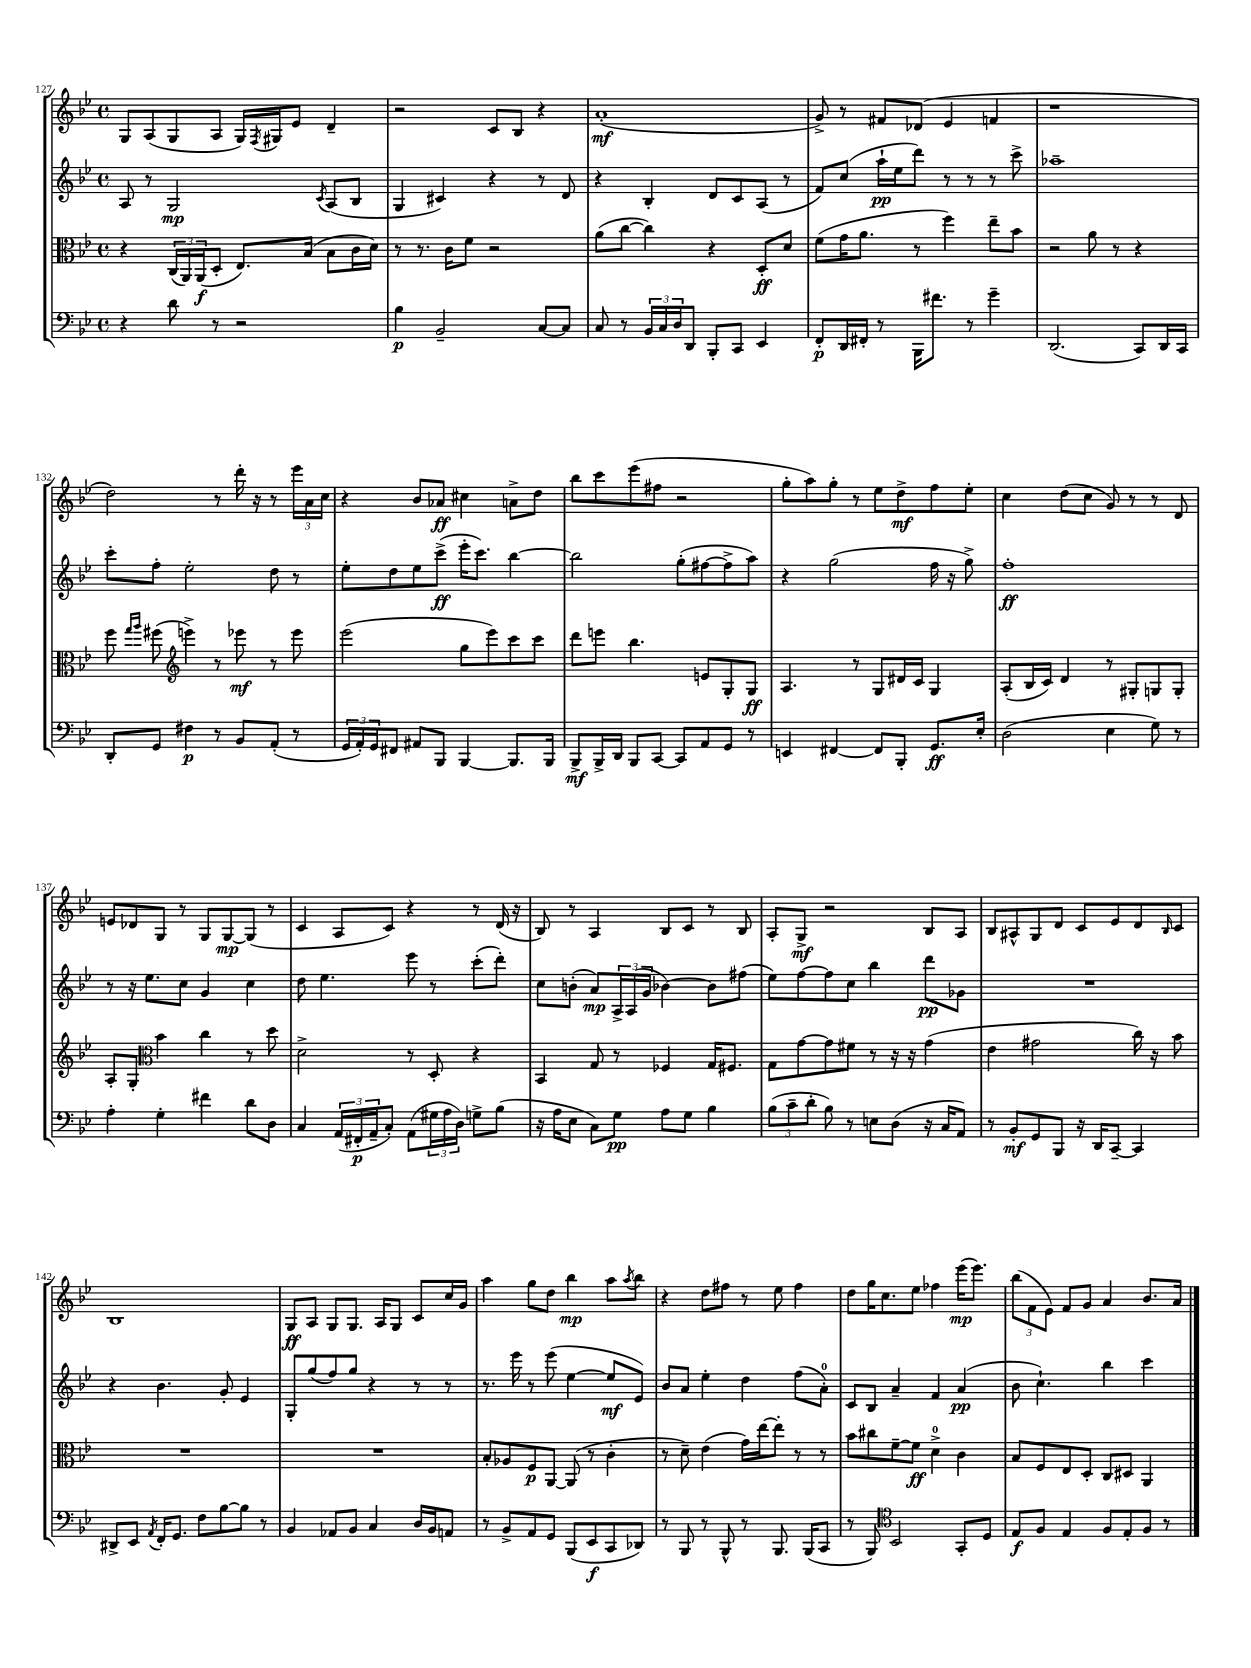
<<
\new StaffGroup <<
\new Staff = "s0" {
    \clef treble \key bes \major \defaultTimeSignature \time 4/4
    g8 a8( g8 a8 g16) \acciaccatura { f8 } gis16 ees'8 d'4-- |
    r2 c'8 bes8 r4 |
    a'1-.\mf( |
    g'8->) r8 fis'8 des'8( ees'4 f'4 |
    r1 |
    d''2) r8 d'''16-. r16 r8 \tuplet 3/2 { ees'''16 a'16 c''16 } |
    r4 bes'8 aes'8\ff cis''4 a'8-> d''8 |
    bes''8 c'''8 ees'''8( fis''8 r2 |
    g''8-. a''8) g''8-. r8 ees''8 d''8->\mf f''8 ees''8-. |
    c''4 d''8( c''8 g'8) r8 r8 d'8 |
    e'8 des'8 g8 r8 g8 g8~\mp g8( r8 |
    c'4 a8 c'8) r4 r8 d'16( r16 |
    bes8) r8 a4 bes8 c'8 r8 bes8 |
    a8-. g8->\mf r2 bes8 a8 |
    bes8 ais8-^ g8 d'8 c'8 ees'8 d'8 \grace { bes16 } c'8 |
    bes1 |
    g8\ff a8 g8 g8. a16 g8 c'8 c''16 g'16 |
    a''4 g''8 d''8 bes''4\mp a''8 \acciaccatura { a''8 } bes''8 |
    r4 d''8 fis''8 r8 ees''8 fis''4 |
    d''8 g''16 c''8. ees''8 fes''4 ees'''16\mp( ees'''8.) |
    \tuplet 3/2 { bes''8( f'8 ees'8) } f'8 g'8 a'4 bes'8. a'16 \bar "|." |
}
\new Staff = "s1" {
    \clef treble \key bes \major \defaultTimeSignature \time 4/4
    a8 r8 g2\mp \acciaccatura { c'8 } a8( bes8 |
    g4 cis'4) r4 r8 d'8 |
    r4 bes4-. d'8 c'8 a8( r8 |
    f'8) c''8( a''16-!\pp ees''16 d'''8) r8 r8 r8 c'''8-> |
    aes''1-- |
    c'''8-. f''8-. ees''2-. d''8 r8 |
    ees''8-. d''8 ees''8 c'''8->\ff( ees'''16-. c'''8.) bes''4~ |
    bes''2 g''8-.( fis''8~ fis''8-> a''8) |
    r4 g''2( f''16 r16 g''8->) |
    f''1-.\ff |
    r8 r16 ees''8. c''8 g'4 c''4 |
    d''8 ees''4. ees'''8 r8 c'''8-.( d'''8-.) |
    c''8 b'8-.( a'8\mp) \tuplet 3/2 { a16-> a16( g'16 } bes'4~) bes'8 fis''8( |
    ees''8) f''8~ f''8 c''8 bes''4 d'''8\pp ges'8 |
    R1 |
    r4 bes'4. g'8-. ees'4 |
    g8-. g''8( f''8) g''8 r4 r8 r8 |
    r8. ees'''16 r8 ees'''8( ees''4~ ees''8\mf ees'8) |
    bes'8 a'8 ees''4-. d''4 f''8( a'8-0-.) |
    c'8 bes8 a'4-- f'4 a'4\pp( |
    bes'8 c''4.-!) bes''4 c'''4 \bar "|." |
}
\new Staff = "s2" {
    \clef alto \key bes \major \defaultTimeSignature \time 4/4
    r4 \tuplet 3/2 { c16( a,16) a,16\f( } d8-. ees8.) bes16( bes8 c'16 d'16) |
    r8 r8. c'16 f'8 r2 |
    a'8( c''8~ c''4) r4 d8-.\ff d'8 |
    f'8( g'16 a'8. r8 f''4) ees''8-- bes'8 |
    r2 a'8 r8 r4 |
    f''8 \grace { g''16 a''16 } fis''8( \clef treble e'''4->) r8 ees'''8\mf r8 ees'''8 |
    ees'''2( g''8 ees'''8) c'''8 c'''8 |
    d'''8 e'''8 bes''4. e'8 g8-. g8\ff |
    a4. r8 g8 dis'16 c'16 g4 |
    a8-.( bes16 c'16) d'4 r8 gis8-. g8 g8-. |
    a8-. g8-. \clef alto bes'4 c''4 r8 d''8 |
    d'2-> r8 d8-. r4 |
    bes,4 g8 r8 fes4 g16 fis8. |
    g8 g'8~ g'8 fis'8 r8 r16 r16 g'4( |
    ees'4 gis'2 c''16) r16 bes'8 |
    R1 |
    R1 |
    bes8-. aes8 f8\p a,8~ a,8( r8 c'4-. |
    r8 d'8--) ees'4( g'16) ees''16~ ees''8-. r8 r8 |
    bes'8 cis''8 f'8~-- f'8\ff d'4-0-> c'4 |
    bes8 f8 ees8 d8-. c8 dis8 a,4 \bar "|." |
}
\new Staff = "s3" {
    \clef bass \key bes \major \defaultTimeSignature \time 4/4
    r4 d'8 r8 r2 |
    bes4\p bes,2-- c8~ c8 |
    c8 r8 \tuplet 3/2 { bes,16 c16 d16 } d,8 bes,,8-. c,8 ees,4 |
    f,8-.\p d,16 fis,16-. r8 bes,,16 fis'8. r8 g'4-- |
    d,2.( c,8) d,16 c,16 |
    d,8-. g,8 fis4\p r8 bes,8 a,8-.( r8 |
    \tuplet 3/2 { g,16 a,16-.) g,16 } fis,8 ais,8 bes,,8 bes,,4~ bes,,8. bes,,16 |
    bes,,8->\mf bes,,16-> d,16 bes,,8 c,8~ c,8 a,8 g,8 r8 |
    e,4 fis,4~ fis,8 bes,,8-. g,8.\ff ees16-. |
    d2( ees4 g8) r8 |
    a4-. g4-. fis'4 d'8 d8 |
    c4 \tuplet 3/2 { a,16( fis,16-.\p a,16-- } c8-.) a,8( \tuplet 3/2 { gis16 a16 d16) } g8-> bes8( |
    r16 a16 ees8 c8) g8\pp a8 g8 bes4 |
    \tuplet 3/2 { bes8( c'8-- d'8-. } bes8) r8 e8 d8( r16 c16 a,8) |
    r8 bes,8-.\mf g,8 bes,,8 r16 d,16 c,8~-- c,4 |
    dis,8-> ees,8 \acciaccatura { a,8 } f,16-. g,8. f8 bes8~ bes8 r8 |
    bes,4 aes,8 bes,8 c4 d16 bes,16 a,8 |
    r8 bes,8-> a,8 g,8 bes,,8( ees,8\f c,8 des,8) |
    r8 bes,,8 r8 bes,,8-^ r8 bes,,8. bes,,16( c,8 |
    r8 bes,,8) \clef tenor bes,2 g,8-. d8 |
    ees8\f f8 ees4 f8 ees8-. f8 r8 \bar "|." |
}
>>
>>
\layout { \context { \Score currentBarNumber = #127 } }
